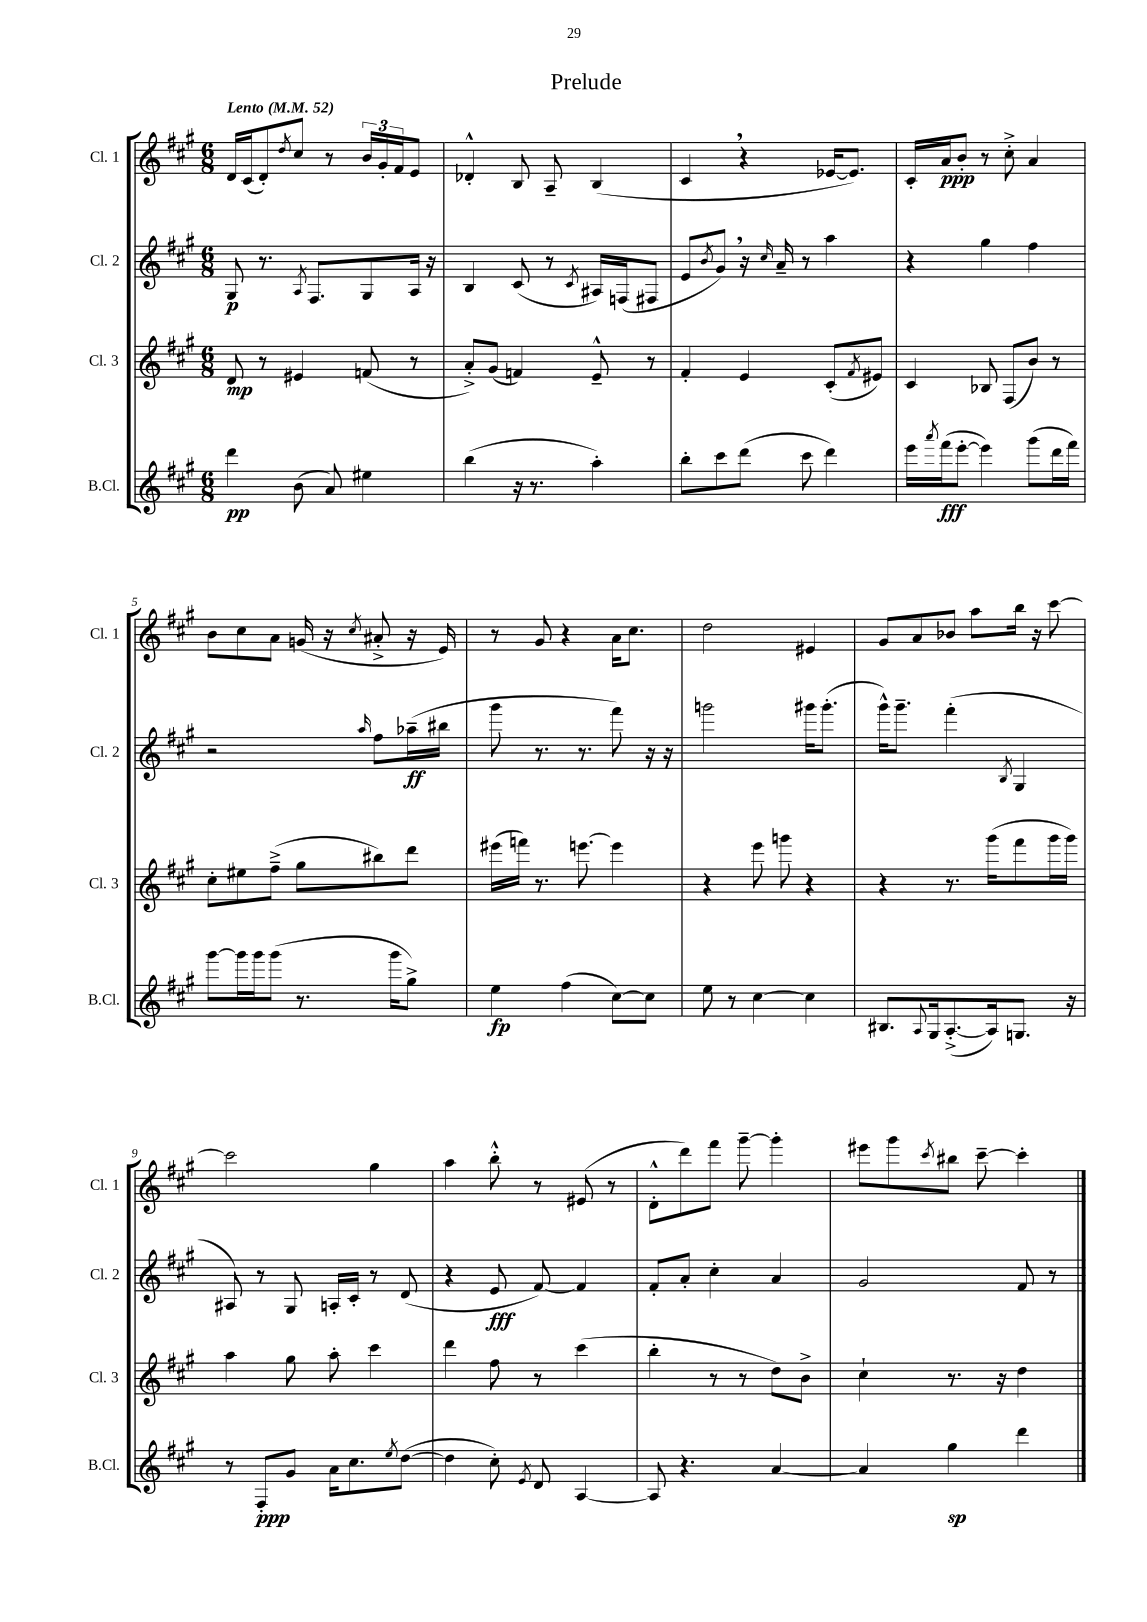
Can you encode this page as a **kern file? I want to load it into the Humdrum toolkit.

**kern	**dynam	**kern	**dynam	**kern	**dynam	**kern	**dynam
*part4	*part4	*part3	*part3	*part2	*part2	*part1	*part1
*staff4	*staff4	*staff3	*staff3	*staff2	*staff2	*staff1	*staff1
*I"B.Cl.	*	*I"Cl. 3	*	*I"Cl. 2	*	*I"Cl. 1	*
*I'B.Cl.	*	*I'Cl. 3	*	*I'Cl. 2	*	*I'Cl. 1	*
*clefG2	*	*clefG2	*	*clefG2	*	*clefG2	*
*k[f#c#g#]	*	*k[f#c#g#]	*	*k[f#c#g#]	*	*k[f#c#g#]	*
*M6/8	*	*M6/8	*	*M6/8	*	*M6/8	*
*MM52	*	*MM52	*	*MM52	*	*MM52	*
=1	=1	=1	=1	=1	=1	=1	=1
!	!	!	!	!	!	!LO:TX:a:B:t=Lento	!
4ddd\	pp	8d/	mp	8G#/	p	16d/LL	.
.	.	.	.	.	.	(16c#/J	.
.	.	8r	.	8.r	.	8d'/)	.
.	.	.	.	.	.	8qdd/	.
(8b\	.	4e#X/	.	.	.	8cc#/J	.
.	.	.	.	8qA/	.	.	.
.	.	.	.	8.F#/L	.	.	.
8a/)	.	.	.	.	.	8r	.
4ee#X\	.	(8fn/	.	8G#/	.	24b/LL	.
.	.	.	.	.	.	24g#'/	.
.	.	.	.	.	.	24f#/J	.
.	.	8r	.	16A/Jk	.	8e/J	.
.	.	.	.	16r	.	.	.
=2	=2	=2	=2	=2	=2	=2	=2
(4bb\	.	8a'^/L)	.	4B/	.	4d-X'^^/	.
.	.	(8g#/J	.	.	.	.	.
16r	.	4fn/)	.	(8c#/	.	8B/	.
8.r	.	.	.	.	.	.	.
.	.	.	.	8r	.	8A~/	.
.	.	.	.	8qc#/	.	.	.
4aa'\)	.	8e~^^/	.	16A#X/LL)	.	(4B/	.
.	.	.	.	(16Fn/J	.	.	.
.	.	8r	.	8F#X/J	.	.	.
=3	=3	=3	=3	=3	=3	=3	=3
8bb'\L	.	4f#'/	.	8e/L	.	4c#,/	.
.	.	.	.	8qb/	.	.	.
8ccc#\	.	.	.	8g#,/J)	.	.	.
(8ddd\J	.	4e/	.	16r	.	4r	.
.	.	.	.	16qqcc#/	.	.	.
.	.	.	.	16a~/	.	.	.
8ccc#\	.	.	.	8r	.	.	.
4ddd\)	.	(8c#'/L	.	4aa\	.	[16e-X/KL	.
.	.	.	.	.	.	8.e-/J])	.
.	.	8qf#/	.	.	.	.	.
.	.	8e#X/J)	.	.	.	.	.
=4	=4	=4	=4	=4	=4	=4	=4
16eee\LL	.	4c#/	.	4r	.	16c#'/LL	.
8qaaa/	.	.	.	.	.	.	.
(16fff#\J	fff	.	.	.	.	16a/J	ppp
[8eee'\J	.	.	.	.	.	8b'/J	.
4eee\])	.	8B-X/	.	4gg#\	.	8r	.
.	.	(8F#/L	.	.	.	8cc#'^\	.
(8ggg#\L	.	8b/J)	.	4ff#\	.	4a/	.
16ddd\L	.	8r	.	.	.	.	.
16fff#\JJ)	.	.	.	.	.	.	.
!!LO:LB:g=z
=5	=5	=5	=5	=5	=5	=5	=5
[8ggg#\L	.	8cc#'\L	.	2r	.	8b\L	.
16ggg#\L]	.	8ee#X\	.	.	.	8cc#\	.
16ggg#\J	.	.	.	.	.	.	.
(8ggg#\J	.	(8ff#~^\J	.	.	.	8a\J	.
8.r	.	8gg#\L	.	.	.	(16gn/	.
.	.	.	.	.	.	16r	.
.	.	.	.	16qqaa/	.	8qcc#/	.
.	.	8bb#X\)	.	8ff#\L	.	8a#X'^/	.
16ggg#\KL	.	.	.	.	.	.	.
8gg#^\J)	.	8ddd\J	.	(16aa-X~\L	ff	16r	.
.	.	.	.	16bb#X\JJ	.	16e/)	.
=6	=6	=6	=6	=6	=6	=6	=6
4ee\	fp	(16eee#X\LL	.	8ggg#\	.	8r	.
.	.	16fffn\JJ)	.	.	.	.	.
.	.	8.r	.	8.r	.	8g#/	.
(4ff#\	.	.	.	.	.	4r	.
.	.	[8.eeen\	.	8.r	.	.	.
[8cc#\L)	.	4eee\]	.	8fff#\)	.	16a\KL	.
.	.	.	.	.	.	8.cc#\J	.
8cc#\J]	.	.	.	16r	.	.	.
.	.	.	.	16r	.	.	.
=7	=7	=7	=7	=7	=7	=7	=7
8ee\	.	4r	.	2gggn\	.	2dd\	.
8r	.	.	.	.	.	.	.
[4cc#\	.	8eee\	.	.	.	.	.
.	.	8gggn\	.	.	.	.	.
4cc#\]	.	4r	.	16ggg#X\KL	.	4e#X/	.
.	.	.	.	(8.ggg#'\J	.	.	.
=8	=8	=8	=8	=8	=8	=8	=8
8.B#X/L	.	4r	.	16ggg#^^\KL)	.	8g#/L	.
.	.	.	.	8.ggg#~\J	.	.	.
.	.	.	.	.	.	8a/	.
8qqA/	.	.	.	.	.	.	.
16G#/k	.	.	.	.	.	.	.
([8.A'^/	.	8.r	.	(4fff#'\	.	8b-X/J	.
.	.	.	.	.	.	8aa\L	.
16A/k])	.	(16ggg#\KL	.	.	.	.	.
.	.	.	.	8qB/	.	.	.
8.Gn/J	.	8fff#\	.	4G#/	.	16bb\Jk	.
.	.	.	.	.	.	16r	.
.	.	16ggg#\L	.	.	.	[8ccc#\	.
16r	.	16ggg#\JJ)	.	.	.	.	.
!!LO:LB:g=z
=9	=9	=9	=9	=9	=9	=9	=9
8r	.	4aa\	.	8A#X/)	.	2ccc#\]	.
8F#'/L	ppp	.	.	8r	.	.	.
8g#/J	.	8gg#\	.	8G#/	.	.	.
16a\KL	.	8aa'\	.	16An'/LL	.	.	.
8.cc#\	.	.	.	16c#'/JJ	.	.	.
.	.	4ccc#\	.	8r	.	4gg#\	.
8qee/	.	.	.	.	.	.	.
([8dd\J	.	.	.	(8d/	.	.	.
=10	=10	=10	=10	=10	=10	=10	=10
4dd\]	.	4ddd\	.	4r	.	4aa\	.
8cc#'\)	.	8ff#\	.	8e/	fff	8bb'^^\	.
8qe/	.	.	.	.	.	.	.
8d/	.	8r	.	[8f#/)	.	8r	.
[4A/	.	(4ccc#\	.	4f#/]	.	(8e#X/	.
.	.	.	.	.	.	8r	.
=11	=11	=11	=11	=11	=11	=11	=11
8A/]	.	4bb'\	.	8f#'/L	.	8d'^^\L	.
4.r	.	.	.	8a'/J	.	8ddd\)	.
.	.	8r	.	4cc#'\	.	8fff#\J	.
.	.	8r	.	.	.	[8ggg#~\	.
[4a/	.	8dd\L)	.	4a/	.	4ggg#'\]	.
.	.	8b^\J	.	.	.	.	.
=12	=12	=12	=12	=12	=12	=12	=12
4a/]	.	4cc#`\	.	2g#/	.	8eee#X\L	.
.	.	.	.	.	.	8ggg#\	.
.	.	.	.	.	.	8qccc#/	.
4gg#\	sp	8.r	.	.	.	8bb#X\J	.
.	.	.	.	.	.	[8ccc#~\	.
.	.	16r	.	.	.	.	.
4ddd\	.	4dd\	.	8f#/	.	4ccc#'\]	.
.	.	.	.	8r	.	.	.
==	==	==	==	==	==	==	==
*-	*-	*-	*-	*-	*-	*-	*-
